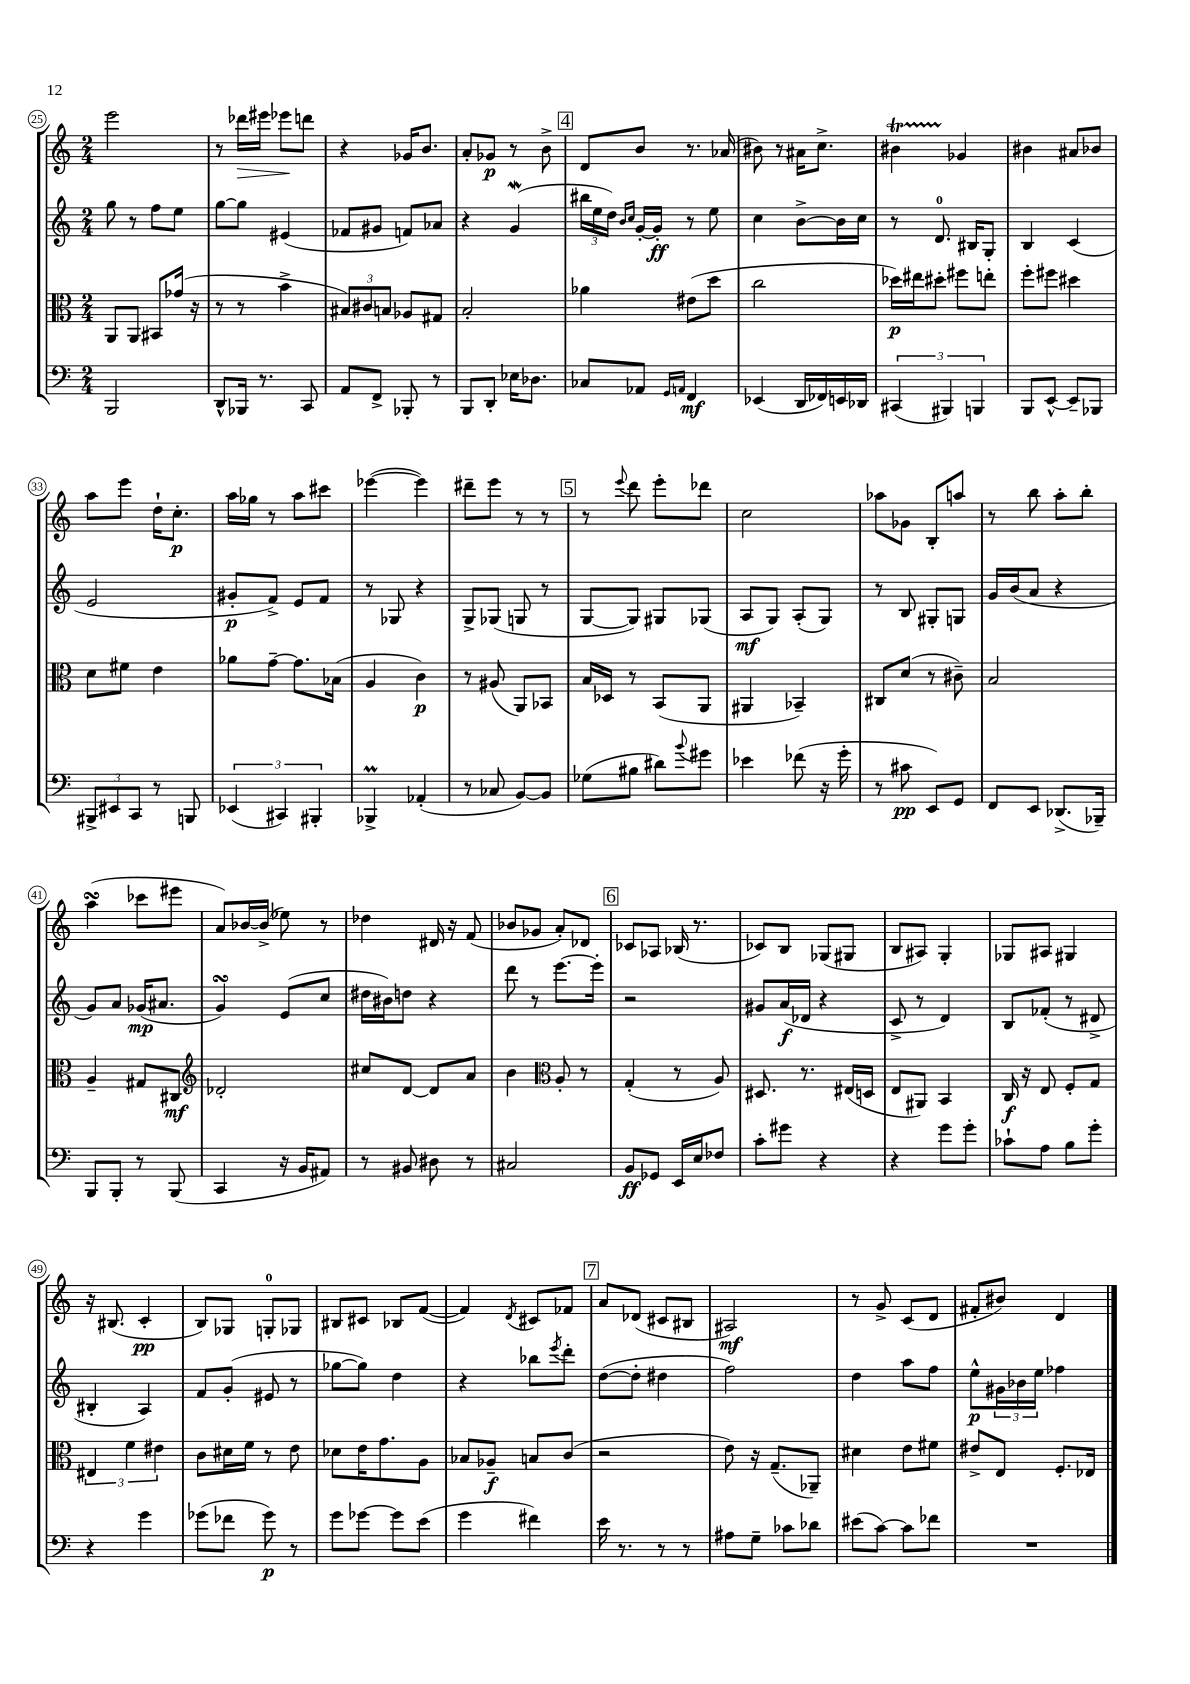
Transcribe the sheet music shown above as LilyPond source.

<<
\new StaffGroup <<
\new Staff = "s0" {
    \clef treble \key c \major \numericTimeSignature \time 2/4
    e'''2 |
    r8 des'''16\> eis'''16 ees'''8\! d'''8 |
    r4 ges'16 b'8. |
    a'8-. ges'8\p r8 b'8-> |
    \mark \markup { \box "4" } d'8 b'8 r8. aes'16( |
    bis'8) r8 ais'16 c''8.-> |
    bis'4\startTrillSpan ges'4\stopTrillSpan |
    bis'4 ais'8 bes'8 |
    a''8 e'''8 d''16-! c''8.-.\p |
    a''16 ges''16 r8 a''8 cis'''8 |
    ees'''4~( ees'''4) |
    dis'''8-- e'''8 r8 r8 |
    \mark \markup { \box "5" } r8 \appoggiatura { e'''8 } d'''8 e'''8-. des'''8 |
    c''2 |
    aes''8 ges'8 b8-. a''8 |
    r8 b''8 a''8-. b''8-. |
    a''4\turn( ces'''8 eis'''8 |
    a'8) bes'16~ bes'16->( ees''8) r8 |
    des''4 dis'16 r16 f'8( |
    bes'8 ges'8 a'8-.) des'8 |
    \mark \markup { \box "6" } ces'8 aes8 bes16( r8. |
    ces'8) b8 ges8( gis8 |
    b8 ais8) g4-. |
    ges8 ais8 gis4 |
    r16 bis8.( c'4-.\pp |
    b8) ges8 g8-0-. ges8 |
    bis8 cis'8 bes8 f'8~( |
    f'4) \acciaccatura { d'8 } cis'8 fes'8 |
    \mark \markup { \box "7" } a'8 des'8( cis'8 bis8 |
    ais2\mf) |
    r8 g'8-> c'8( d'8 |
    fis'8-. bis'8) d'4 \bar "|." |
}
\new Staff = "s1" {
    \clef treble \key c \major \numericTimeSignature \time 2/4
    g''8 r8 f''8 e''8 |
    g''8~ g''8 eis'4( |
    fes'8 gis'8 f'8) aes'8 |
    r4 g'4\mordent( |
    \mark \markup { \box "4" } \tuplet 3/2 { bis''16 e''16 d''16) } \grace { b'16 c''16 } g'16~-. g'16-.\ff r8 e''8 |
    c''4 b'8~-> b'16 c''16 |
    r8 d'8.-0 bis16 g8-. |
    b4 c'4( |
    e'2 |
    gis'8-.\p f'8->) e'8 f'8 |
    r8 ges8 r4 |
    g8-> ges8( g8 r8 |
    \mark \markup { \box "5" } g8~ g8) gis8 ges8( |
    a8\mf g8) a8-.( g8) |
    r8 b8 gis8-. g8 |
    g'16 b'16( a'8 r4 |
    g'8) a'8 ges'16\mp( ais'8. |
    g'4\turn) e'8( c''8 |
    dis''16 bis'16) d''8 r4 |
    d'''8 r8 e'''8.~ e'''16-. |
    \mark \markup { \box "6" } r2 |
    gis'8 a'16\f( des'16 r4 |
    c'8-> r8 d'4) |
    b8 fes'8-.( r8 dis'8-> |
    bis4-. a4) |
    f'8 g'8-.( eis'8 r8 |
    ges''8~ ges''8) d''4 |
    r4 bes''8 \acciaccatura { e'''8 } d'''8-. |
    \mark \markup { \box "7" } d''8~( d''8-. dis''4 |
    f''2) |
    d''4 a''8 f''8 |
    e''8-^\p \tuplet 3/2 { gis'16 bes'16 e''16 } fes''4 \bar "|." |
}
\new Staff = "s2" {
    \clef alto \key c \major \numericTimeSignature \time 2/4
    a,8 a,8 bis,8 ges'16( r16 |
    r8 r8 b'4-> |
    \tuplet 3/2 { bis8) cis'8 b8 } aes8 gis8 |
    b2-. |
    \mark \markup { \box "4" } aes'4 eis'8( d''8 |
    c''2 |
    des''16\p) eis''16 dis''8-. fis''8 e''8-. |
    f''8-. fis''8 dis''4 |
    d'8 fis'8 e'4 |
    aes'8 g'8~-- g'8. bes16( |
    a4 c'4\p) |
    r8 ais8( a,8) bes,8 |
    \mark \markup { \box "5" } b16 des16 r8 b,8( a,8 |
    ais,4 bes,4--) |
    cis8 d'8( r8 cis'8--) |
    b2 |
    a4-- gis8 cis8\mf |
    \clef treble des'2-. |
    cis''8 d'8~ d'8 a'8 |
    b'4 \clef alto a8-. r8 |
    \mark \markup { \box "6" } g4-.( r8 a8) |
    dis8. r8. eis16( d16 |
    e8 ais,8) b,4 |
    c16\f r16 e8 f8-. g8 |
    \tuplet 3/2 { eis4 f'4 eis'4 } |
    c'8 dis'16 f'16 r8 e'8 |
    des'8 e'16 g'8. a8 |
    bes8 aes8--\f b8 c'8( |
    \mark \markup { \box "7" } r2 |
    e'8) r16 g8.--( aes,8--) |
    dis'4 e'8 fis'8 |
    eis'8-> e8 f8.-. ees16 \bar "|." |
}
\new Staff = "s3" {
    \clef bass \key c \major \numericTimeSignature \time 2/4
    b,,2 |
    d,8-^ bes,,16 r8. c,8 |
    a,8 f,8-> bes,,8-. r8 |
    b,,8 d,8-. ees16 des8. |
    \mark \markup { \box "4" } ces8 aes,8 \grace { g,16 a,16 } f,4\mf |
    ees,4( d,16 fes,16) e,16 des,16 |
    \tuplet 3/2 { cis,4( bis,,4) b,,4 } |
    b,,8 e,8~-^ e,8-- bes,,8 |
    \tuplet 3/2 { bis,,8-> eis,8 c,8 } r8 b,,8 |
    \tuplet 3/2 { ees,4( cis,4) bis,,4-. } |
    bes,,4->\prall aes,4-.( |
    r8 ces8 b,8~) b,8 |
    \mark \markup { \box "5" } ges8( bis8 dis'8) \appoggiatura { b'8 } gis'8 |
    ees'4 fes'8( r16 g'16-. |
    r8 cis'8\pp e,8) g,8 |
    f,8 e,8 des,8.->( bes,,16--) |
    b,,8 b,,8-. r8 b,,8( |
    c,4 r16 b,16 ais,8) |
    r8 bis,8 dis8 r8 |
    cis2 |
    \mark \markup { \box "6" } b,8\ff ges,8 e,16 e16 fes8 |
    c'8-. gis'8 r4 |
    r4 g'8 g'8-. |
    ces'8-! a8 b8 g'8-. |
    r4 g'4 |
    ges'8( fes'8 ges'8\p) r8 |
    g'8 ges'8~ ges'8 e'8( |
    g'4 fis'4) |
    \mark \markup { \box "7" } e'16 r8. r8 r8 |
    ais8 g8-- ces'8 des'8 |
    eis'8( c'8~) c'8 fes'8 |
    R2 \bar "|." |
}
>>
>>
\layout { \context { \Score currentBarNumber = #25 \override BarNumber.stencil = #(make-stencil-circler 0.1 0.3 ly:text-interface::print) } }
